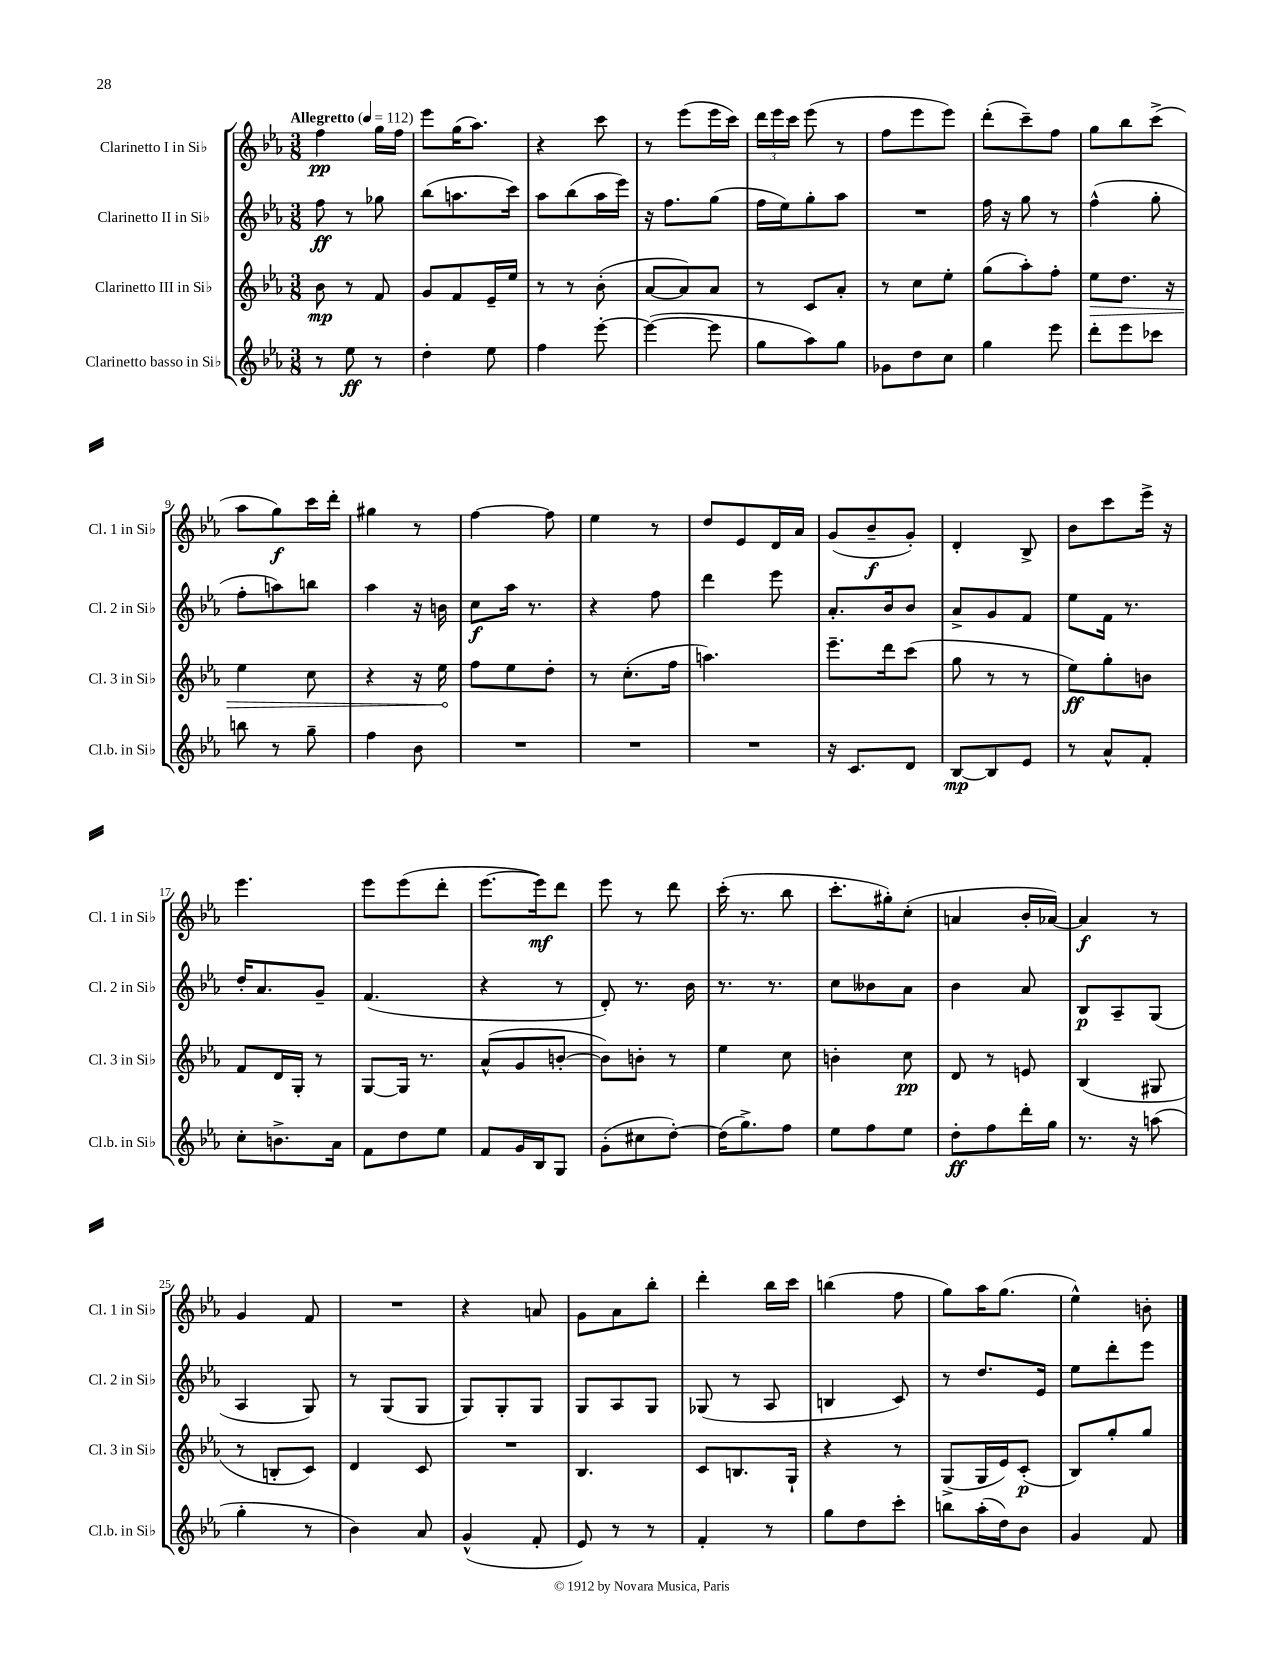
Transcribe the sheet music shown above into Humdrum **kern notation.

**kern	**dynam	**kern	**dynam	**kern	**dynam	**kern	**dynam
*part4	*part4	*part3	*part3	*part2	*part2	*part1	*part1
*staff4	*staff4	*staff3	*staff3	*staff2	*staff2	*staff1	*staff1
*I"Clarinetto basso in Si♭	*	*I"Clarinetto III in Si♭	*	*I"Clarinetto II in Si♭	*	*I"Clarinetto I in Si♭	*
*I'Cl.b. in Si♭	*	*I'Cl. 3 in Si♭	*	*I'Cl. 2 in Si♭	*	*I'Cl. 1 in Si♭	*
*clefG2	*	*clefG2	*	*clefG2	*	*clefG2	*
*k[b-e-a-]	*	*k[b-e-a-]	*	*k[b-e-a-]	*	*k[b-e-a-]	*
*M3/8	*	*M3/8	*	*M3/8	*	*M3/8	*
*MM112	*	*MM112	*	*MM112	*	*MM112	*
=1	=1	=1	=1	=1	=1	=1	=1
!	!	!	!	!	!	!LO:TX:a:B:t=Allegretto	!
8r	.	8b-\	mp	8ff\	ff	4ff\	pp
8ee-\	ff	8r	.	8r	.	.	.
8r	.	8f/	.	8gg-X\	.	16gg\LL	.
.	.	.	.	.	.	16ff\JJ	.
=2	=2	=2	=2	=2	=2	=2	=2
4dd'\	.	8g/L	.	(8bb-\L	.	8eee-\L	.
.	.	8f/	.	8.aan\	.	(16gg\K	.
.	.	.	.	.	.	8.aa-\J)	.
8ee-\	.	16e-~/L	.	.	.	.	.
.	.	16ee-/JJ	.	16ccc\Jk)	.	.	.
=3	=3	=3	=3	=3	=3	=3	=3
4ff\	.	8r	.	8aa-\L	.	4r	.
.	.	8r	.	(8bb-\	.	.	.
[8eee-'\	.	(8b-'\	.	16aa-\L	.	8ccc\	.
.	.	.	.	16eee-\JJ)	.	.	.
=4	=4	=4	=4	=4	=4	=4	=4
(4eee-\_	.	[8a-/L	.	16r	.	8r	.
.	.	.	.	8.ff\L	.	.	.
.	.	8a-/])	.	.	.	(8eee-\L	.
8eee-\]	.	8a-/J	.	(8gg\J	.	16eee-\L	.
.	.	.	.	.	.	16ccc\JJ)	.
=5	=5	=5	=5	=5	=5	=5	=5
8gg\L	.	8r	.	16ff\LL	.	24ddd\LL	.
.	.	.	.	.	.	24eee-\	.
.	.	.	.	16ee-\J)	.	.	.
.	.	.	.	.	.	24ccc\JJ	.
8aa-\)	.	8c/L	.	8gg'\	.	(8eee-\	.
8gg\J	.	8a-'/J	.	8aa-\J	.	8r	.
=6	=6	=6	=6	=6	=6	=6	=6
8g-X\L	.	8r	.	4.r	.	8ff\L	.
8dd\	.	8cc\L	.	.	.	8eee-\	.
8cc\J	.	8ee-'\J	.	.	.	8eee-\J)	.
=7	=7	=7	=7	=7	=7	=7	=7
4gg\	.	(8gg\L	.	16ff\	.	(8ddd'\L	.
.	.	.	.	16r	.	.	.
.	.	8aa-'\)	.	8gg\	.	8ccc~\)	.
8eee-\	.	8ff'\J	.	8r	.	8ff\J	.
=8	=8	=8	=8	=8	=8	=8	=8
!	!	!	!LO:HP:b	!	!	!	!
8ddd'\L	.	8ee-\L	>	(4ff^^\	.	8gg\L	.
8eee-\	.	8.dd\J	.	.	.	8bb-\	.
8ccc-X\J	.	.	.	8gg'\	.	(8ccc^\J	.
.	.	16r	.	.	.	.	.
!!LO:LB:g=z
=9	=9	=9	=9	=9	=9	=9	=9
8bbn\	.	4ee-\	.	8ff'\L	.	8aa-\L	.
8r	.	.	.	8aan\)	.	8gg\)	f
8gg~\	.	8cc\	.	8bbn\J	.	16ccc\L	.
.	.	.	.	.	.	16ddd'\JJ	.
=10	=10	=10	=10	=10	=10	=10	=10
4ff\	.	4r	.	4aa-\	.	4gg#X\	.
8b-\	.	16r	.	16r	.	8r	.
.	.	16ee-\	.	16bn\	.	.	.
.	.	.	]	.	.	.	.
=11	=11	=11	=11	=11	=11	=11	=11
4.r	.	8ff\L	.	8cc\L	f	[4ff\	.
.	.	8ee-\	.	16aa-\Jk	.	.	.
.	.	.	.	8.r	.	.	.
.	.	8dd'\J	.	.	.	8ff\]	.
=12	=12	=12	=12	=12	=12	=12	=12
4.r	.	8r	.	4r	.	4ee-\	.
.	.	(8.cc'\L	.	.	.	.	.
.	.	.	.	8ff\	.	8r	.
.	.	16ff\Jk	.	.	.	.	.
=13	=13	=13	=13	=13	=13	=13	=13
4.r	.	4.aan\)	.	4ddd\	.	8dd/L	.
.	.	.	.	.	.	8e-/	.
.	.	.	.	8eee-\	.	16d/L	.
.	.	.	.	.	.	16a-/JJ	.
=14	=14	=14	=14	=14	=14	=14	=14
16r	.	8.eee-~\L	.	8.a-'/L	.	(8g/L	.
8.c/L	.	.	.	.	.	.	.
.	.	.	.	.	.	8b-~/	f
.	.	16ddd\k	.	16b-/k	.	.	.
8d/J	.	(8ccc\J	.	8b-/J	.	8g'/J)	.
=15	=15	=15	=15	=15	=15	=15	=15
[8B-/L	mp	8gg\	.	8a-^/L	.	4d'/	.
8B-/]	.	8r	.	8g/	.	.	.
8e-/J	.	8r	.	8f/J	.	8B-^/	.
=16	=16	=16	=16	=16	=16	=16	=16
8r	.	8ee-\L)	ff	8ee-\L	.	8b-\L	.
8a-^^/L	.	8gg'\	.	16f\Jk	.	8ccc\	.
.	.	.	.	8.r	.	.	.
8f'/J	.	8bn\J	.	.	.	16eee-^\Jk	.
.	.	.	.	.	.	16r	.
!!LO:LB:g=z
=17	=17	=17	=17	=17	=17	=17	=17
8cc'\L	.	8f/L	.	16dd'/KL	.	4.eee-\	.
.	.	.	.	8.a-/	.	.	.
8.bn^\	.	16d/L	.	.	.	.	.
.	.	16G'/JJ	.	.	.	.	.
.	.	8r	.	8g~/J	.	.	.
16a-\Jk	.	.	.	.	.	.	.
=18	=18	=18	=18	=18	=18	=18	=18
8f\L	.	[8G/L	.	(4.f/	.	8eee-\L	.
8dd\	.	16G/Jk]	.	.	.	(8eee-\	.
.	.	8.r	.	.	.	.	.
8ee-\J	.	.	.	.	.	8ddd'\J	.
=19	=19	=19	=19	=19	=19	=19	=19
8f/L	.	(8a-^^/L	.	4r	.	[8.eee-\L	.
16g/L	.	8g/	.	.	.	.	.
16B-/J	.	.	.	.	.	16eee-\k])	mf
8G/J	.	[8bn'/J	.	8r	.	8ddd\J	.
=20	=20	=20	=20	=20	=20	=20	=20
(8g'\L	.	8b\L])	.	8d'/)	.	8eee-\	.
8cc#X\	.	8bn'\J	.	8.r	.	8r	.
[8dd'\J)	.	8r	.	.	.	8ddd\	.
.	.	.	.	16b-\	.	.	.
=21	=21	=21	=21	=21	=21	=21	=21
(16dd\KL]	.	4ee-\	.	8.r	.	(16ccc'\	.
8.gg^\)	.	.	.	.	.	8.r	.
.	.	.	.	8.r	.	.	.
8ff\J	.	8cc\	.	.	.	8bb-\	.
=22	=22	=22	=22	=22	=22	=22	=22
8ee-\L	.	4bn'\	.	8cc\L	.	8.ccc'\L	.
8ff\	.	.	.	8b--X\	.	.	.
.	.	.	.	.	.	16gg#X'\k)	.
8ee-\J	.	8cc\	pp	8a-\J	.	(8cc'\J	.
=23	=23	=23	=23	=23	=23	=23	=23
8dd'\L	ff	8d/	.	4b-\	.	4an/	.
8ff\	.	8r	.	.	.	.	.
16ddd'\L	.	8en/	.	8a-/	.	16b-'/LL	.
16gg\JJ	.	.	.	.	.	[16a-X/JJ)	.
=24	=24	=24	=24	=24	=24	=24	=24
8.r	.	(4B-/	.	8B-/L	p	4a-/]	f
.	.	.	.	8A-~/	.	.	.
16r	.	.	.	.	.	.	.
(8aan\	.	8G#X/	.	(8G/J	.	8r	.
!!LO:LB:g=z
=25	=25	=25	=25	=25	=25	=25	=25
4gg'\	.	8r	.	4A-/	.	4g/	.
.	.	8Bn'/L	.	.	.	.	.
8r	.	8c/J)	.	8G/)	.	8f/	.
=26	=26	=26	=26	=26	=26	=26	=26
4b-\)	.	4d/	.	8r	.	4.r	.
.	.	.	.	(8G/L	.	.	.
8a-/	.	8c/	.	8G/J	.	.	.
=27	=27	=27	=27	=27	=27	=27	=27
(4g^^/	.	4.r	.	8G/L)	.	4r	.
.	.	.	.	8G'/	.	.	.
8f'/	.	.	.	8G/J	.	8an/	.
=28	=28	=28	=28	=28	=28	=28	=28
8e-/)	.	4.B-/	.	8G/L	.	8g\L	.
8r	.	.	.	8A-/	.	8a-\	.
8r	.	.	.	8G/J	.	8bb-'\J	.
=29	=29	=29	=29	=29	=29	=29	=29
4f'/	.	8c/L	.	(8G-X/	.	4ddd'\	.
.	.	8.Bn/	.	8r	.	.	.
8r	.	.	.	8A-/	.	16bb-\LL	.
.	.	16G`/Jk	.	.	.	16ccc\JJ	.
=30	=30	=30	=30	=30	=30	=30	=30
8gg\L	.	4r	.	4Bn/	.	(4bbn\	.
8dd\	.	.	.	.	.	.	.
8ccc'\J	.	8r	.	8c/)	.	8ff\	.
=31	=31	=31	=31	=31	=31	=31	=31
8bbn\L	.	(8G^/L	.	8r	.	8gg\L)	.
(16aa-'\L	.	16G/L	.	8.dd/L	.	16aa-\K	.
16dd\J)	.	16e-/J)	.	.	.	(8.gg\J	.
8b-\J	.	(8c'/J	p	.	.	.	.
.	.	.	.	16e-/Jk	.	.	.
=32	=32	=32	=32	=32	=32	=32	=32
4g/	.	8B-/L)	.	8ee-\L	.	4ee-^^\)	.
.	.	8gg'/	.	8ddd'\	.	.	.
8f/	.	8gg/J	.	8eee-\J	.	8bn'\	.
==	==	==	==	==	==	==	==
*-	*-	*-	*-	*-	*-	*-	*-
